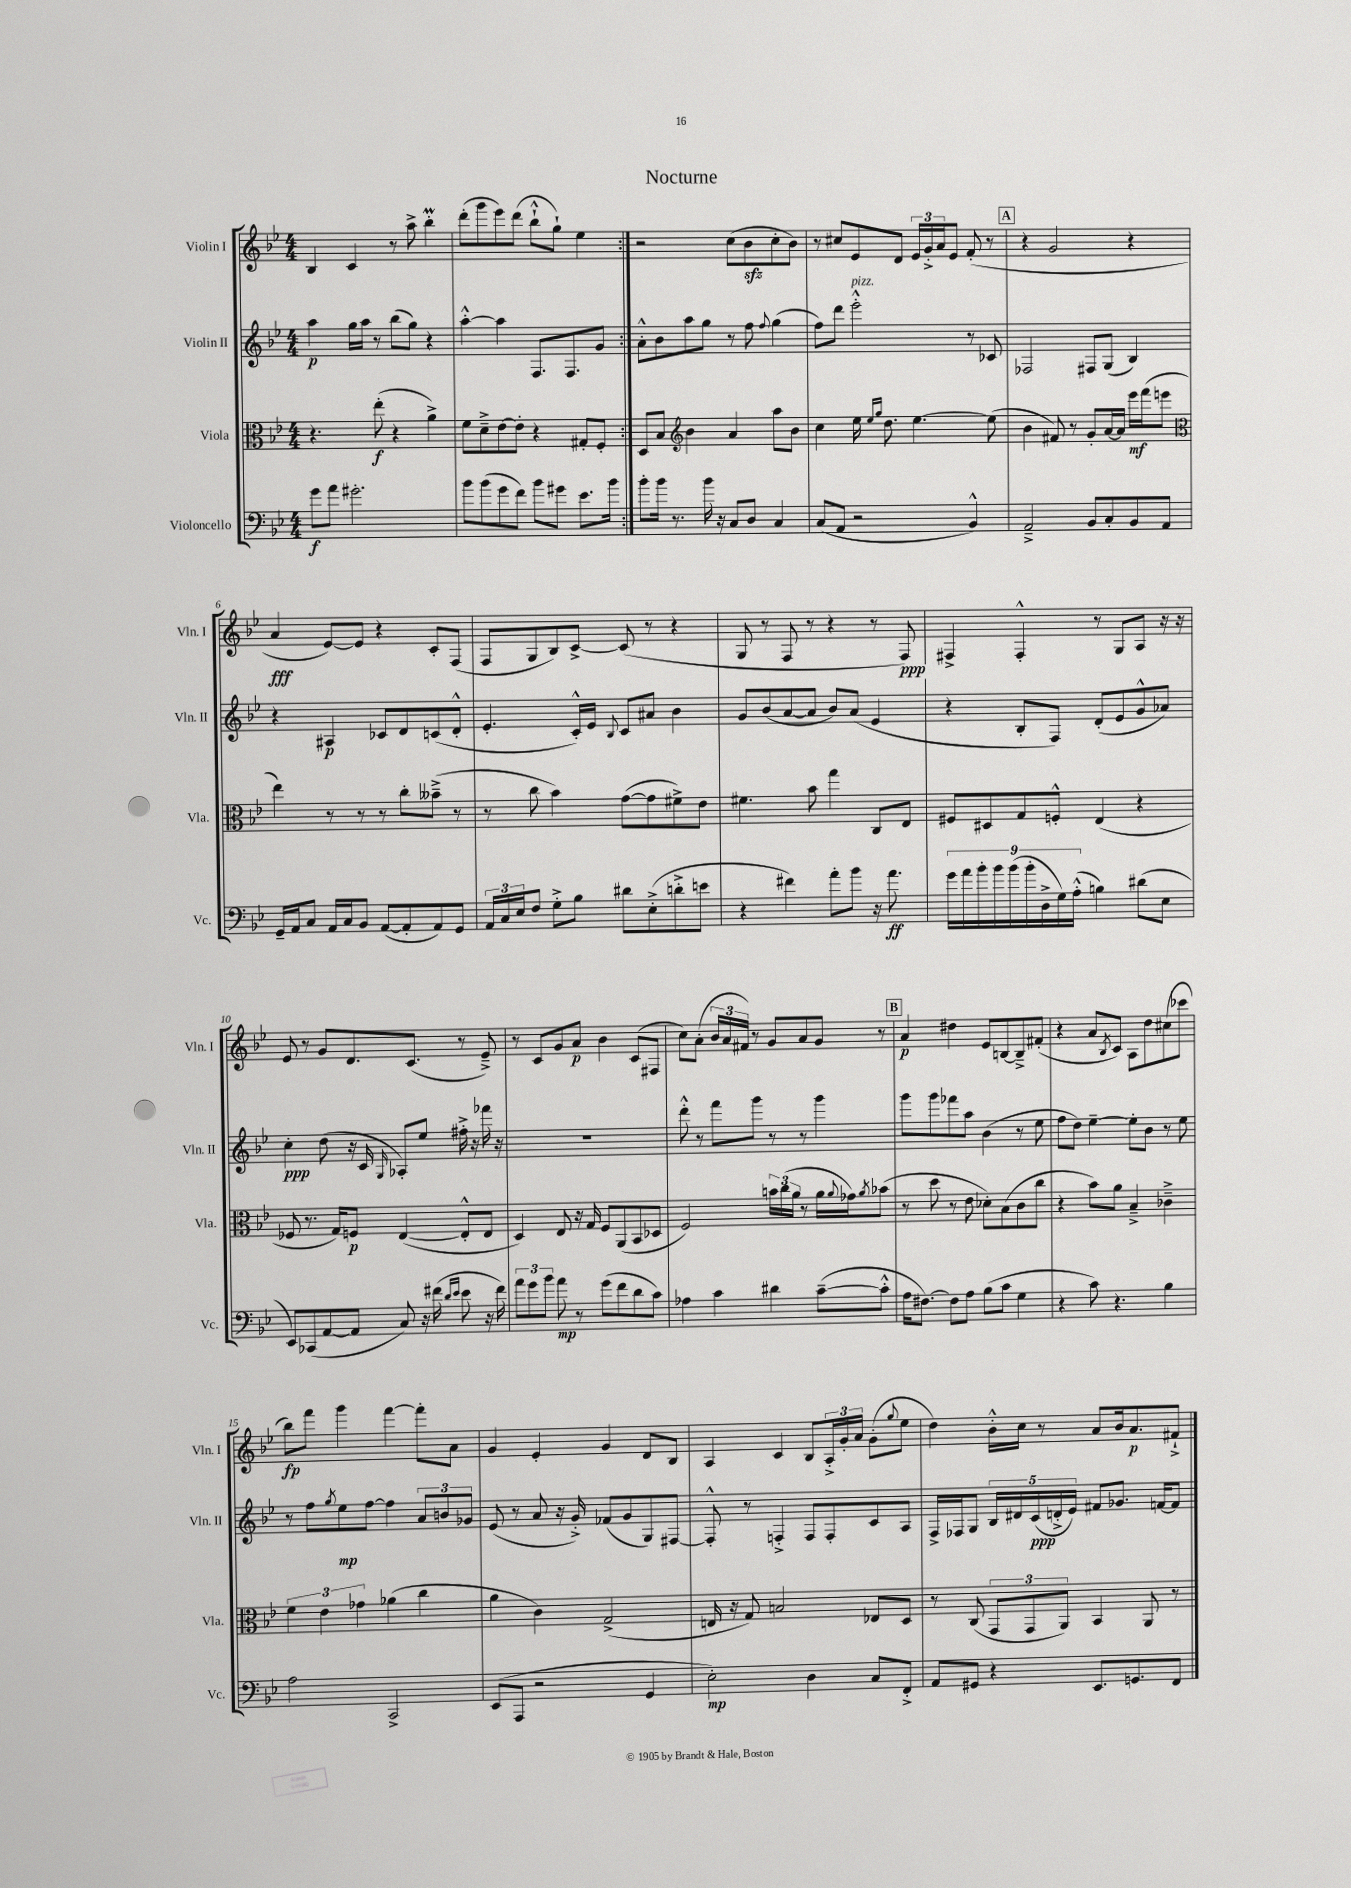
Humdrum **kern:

**kern	**dynam	**kern	**dynam	**kern	**dynam	**kern	**dynam
*part4	*part4	*part3	*part3	*part2	*part2	*part1	*part1
*staff4	*staff4	*staff3	*staff3	*staff2	*staff2	*staff1	*staff1
*I"Violoncello	*	*I"Viola	*	*I"Violin II	*	*I"Violin I	*
*I'Vc.	*	*I'Vla.	*	*I'Vln. II	*	*I'Vln. I	*
*clefF4	*	*clefC3	*	*clefG2	*	*clefG2	*
*k[b-e-]	*	*k[b-e-]	*	*k[b-e-]	*	*k[b-e-]	*
*M4/4	*	*M4/4	*	*M4/4	*	*M4/4	*
=1	=1	=1	=1	=1	=1	=1	=1
8g\L	f	4.r	.	4aa\	p	4B-/	.
8a\J	.	.	.	.	.	.	.
2.g#X'\	.	.	.	16gg\LL	.	4c/	.
.	.	.	.	16aa\JJ	.	.	.
.	.	(8ee-'\	f	8r	.	.	.
.	.	4r	.	(8bb-\L	.	8r	.
.	.	.	.	8gg\J)	.	8aa^\	.
.	.	4a^\)	.	4r	.	4bb-M'\	.
=2	=2	=2	=2	=2	=2	=2	=2
8b-\L	.	8f\L	.	[4aa'^^\	.	(8ddd'\L	.
(8b-\	.	8d~^\	.	.	.	8ggg\	.
8g\	.	[8e-\	.	4aa\]	.	8eee-\)	.
8f\J)	.	8e-'\J]	.	.	.	(8ddd\J	.
8b-\L	.	4r	.	8.F/L	.	8bb-`^^\L	.
8g#X\J	.	.	.	.	.	8gg`\J)	.
.	.	.	.	8.F/	.	.	.
8.e-\L	.	8G#X'/L	.	.	.	4ee-\	.
.	.	8F'/J	.	8g/J	.	.	.
16b-\Jk	.	.	.	.	.	.	.
=3:|!	=3:|!	=3:|!	=3:|!	=3:|!	=3:|!	=3:|!	=3:|!
8b-'\L	.	8D/L	.	8a'^^\L	.	2r	.
16b-\Jk	.	8B-/J	.	8b-\	.	.	.
8.r	.	.	.	.	.	.	.
*	*	*clefG2	*	*	*	*	*
.	.	4b-\	.	8aa\	.	.	.
16b-\	.	.	.	8gg\J	.	.	.
16r	.	.	.	.	.	.	.
8C/L	.	4a/	.	8r	.	(8cc\L	.
8D/J	.	.	.	8ff\	.	8b-zz\	.
.	.	.	.	8qqff/	.	.	.
4C/	.	8aa\L	.	(4gg\	.	8cc'\	.
.	.	8b-\J	.	.	.	8b-\J)	.
=4	=4	=4	=4	=4	=4	=4	=4
(8C/L	.	4cc\	.	8ff\L)	.	8r	.
8AA/J	.	.	.	8ddd\J	.	8cc#X/L	.
!	!	!	!	!LO:TX:a:i:t=pizz.	!	!	!
2r	.	16ee-\	.	2eee-'^^\	.	8e-/	.
.	.	16qqee-/LL	.	.	.	.	.
.	.	16qqgg/JJ	.	.	.	.	.
.	.	8.dd\	.	.	.	.	.
.	.	.	.	.	.	8d/J	.
.	.	[4.ee-\	.	.	.	24e-/LL	.
.	.	.	.	.	.	24g'^/	.
.	.	.	.	.	.	24a/J	.
.	.	.	.	.	.	8e-/J	.
4BB-^^/)	.	.	.	8r	.	(8f'/	.
.	.	(8ee-\]	.	8c-X/	.	8r	.
!!LO:REH:place=s1:t=A
=5	=5	=5	=5	=5	=5	=5	=5
2AA~^/	.	4b-\	.	2F-X/	.	4r	.
.	.	8f#X/)	.	.	.	2g/	.
.	.	8r	.	.	.	.	.
8BB-/L	.	8g'/L	.	8F#X/L	.	.	.
8C'/	.	[16a/L	.	(8G/J	.	.	.
.	.	16a/JJ]	.	.	.	.	.
8BB-/	.	16eee-\LL	mf	4B-/)	.	4r	.
.	.	(16fff\J	.	.	.	.	.
8AA/J	.	8eeen\J	.	.	.	.	.
!!LO:LB:g=z
=6	=6	=6	=6	=6	=6	=6	=6
*	*	*clefC3	*	*	*	*	*
16GG~/LL	.	4ee-\)	.	4r	.	4a/	fff
16AA/J	.	.	.	.	.	.	.
8C/J	.	.	.	.	.	.	.
16AA/LL	.	8r	.	4A#X/	p	[8e-/L)	.
16C/J	.	.	.	.	.	.	.
8BB-/J	.	8r	.	.	.	8e-/J]	.
([8AA/L	.	8r	.	8c-X/L	.	4r	.
8AA'/]	.	8cc'\L	.	8d/	.	.	.
8AA/)	.	(8b--X~^\J	.	(8cn/	.	8c'/L	.
8GG/J	.	8r	.	8d'^^/J	.	(8F/J	.
=7	=7	=7	=7	=7	=7	=7	=7
24AA/LL	.	8r	.	4.e-'/	.	8F/L	.
24C/	.	.	.	.	.	.	.
24E-/J	.	.	.	.	.	.	.
8F/J	.	8cc\	.	.	.	8G/	.
8G'^\L	.	4b-\)	.	.	.	8B-/)	.
8B-\J	.	.	.	16c'^^/LL)	.	[8c^/J	.
.	.	.	.	16e-/JJ	.	.	.
.	.	.	.	8qqB-/	.	.	.
8d#X\L	.	([8g\L	.	8c/L	.	(8c/]	.
(8E-'^\	.	8g\]	.	8a#X/J	.	8r	.
8dn'^\	.	8f#X^\)	.	4b-\	.	4r	.
8en\J	.	8e-\J	.	.	.	.	.
=8	=8	=8	=8	=8	=8	=8	=8
4r	.	4.f#X\	.	8g/L	.	8G/	.
.	.	.	.	(8b-/	.	8r	.
4f#X\)	.	.	.	[8a/	.	8F/	.
.	.	8b-\	.	8a/J]	.	8r	.
8a'\L	.	4gg\	.	8b-/L)	.	4r	.
8b-\J	.	.	.	(8a/J	.	.	.
16r	.	8C/L	.	4e-/	.	8r	.
8.a\	ff	.	.	.	.	.	.
.	.	8E-/J	.	.	.	8F/)	ppp
=9	=9	=9	=9	=9	=9	=9	=9
18g\LL	.	8F#X/L	.	4r	.	4F#X^/	.
18a\	.	.	.	.	.	.	.
18b-'\	.	.	.	.	.	.	.
.	.	8D#X/	.	.	.	.	.
18b-\	.	.	.	.	.	.	.
(18b-\	.	.	.	.	.	.	.
.	.	8G/	.	8B-'/L	.	4F#'^^/	.
18b-'\	.	.	.	.	.	.	.
18D^\	.	.	.	.	.	.	.
.	.	8Fn'^^/J	.	8F/J)	.	.	.
18G\)	.	.	.	.	.	.	.
(18A'^^\JJ	.	.	.	.	.	.	.
4Bn\)	.	(4E-/	.	(8d'/L	.	8r	.
.	.	.	.	8e-/	.	8G/L	.
(8d#X\L	.	4r	.	8g^^/	.	8A/J	.
8E-\J	.	.	.	8a-X/J)	.	16r	.
.	.	.	.	.	.	16r	.
!!LO:LB:g=z
=10	=10	=10	=10	=10	=10	=10	=10
8EE-/L)	.	8F-X/	.	4cc'\	ppp	8e-/	.
(8CC-X/	.	8.r	.	.	.	8r	.
[8AA/	.	.	.	(8dd\	.	8g/L	.
.	.	16G/KL)	.	.	.	.	.
8AA/J]	.	8Fn/J	p	16r	.	8.d/	.
.	.	.	.	16c/	.	.	.
.	.	.	.	16qqG/	.	.	.
8C/)	.	([4E-/	.	8A-X'/L)	.	.	.
.	.	.	.	.	.	(8.c/J	.
16r	.	.	.	8ee-/J	.	.	.
(16f#X\	.	.	.	.	.	.	.
16qqd/LL	.	.	.	.	.	.	.
16qqe-/JJ	.	.	.	.	.	.	.
8e-\	.	8E-'^^/L]	.	16ff#X'^\	.	8r	.
.	.	.	.	16r	.	.	.
16r	.	8E-/J	.	16fff-X\	.	8e-~^/)	.
16f#\)	.	.	.	16r	.	.	.
=11	=11	=11	=11	=11	=11	=11	=11
12a\L	.	4D/)	.	1r	.	8r	.
12g\	.	.	.	.	.	.	.
.	.	.	.	.	.	8c/L	.
12b-\J	.	.	.	.	.	.	.
8a\	mp	8E-/	.	.	.	8g/	.
8r	.	16r	.	.	.	8a/J	p
.	.	16G/	.	.	.	.	.
(8g\L	.	8F/L	.	.	.	4b-\	.
8f\	.	(8AA/	.	.	.	.	.
8d\	.	8BB-/	.	.	.	(8c/L	.
8c\J)	.	8D-X/J	.	.	.	8F#X/J	.
=12	=12	=12	=12	=12	=12	=12	=12
4A-X\	.	2F/)	.	8ddd'^^\	.	8cc\L)	.
.	.	.	.	8r	.	(8a'\J	.
4c\	.	.	.	8fff\L	.	24b-/LL	.
.	.	.	.	.	.	24a/	.
.	.	.	.	.	.	24f#X/JJ)	.
.	.	.	.	8ggg\J	.	8r	.
4d#X\	.	24bn\LL	.	8r	.	8g/L	.
.	.	(24cc\	.	.	.	.	.
.	.	24a\JJ	.	.	.	.	.
.	.	8r	.	8r	.	8a/	.
([8c~\L	.	16a\LL	.	4ggg\	.	8g/J	.
.	.	8qqa/	.	.	.	.	.
.	.	16g-X\J)	.	.	.	.	.
.	.	8qa/	.	.	.	.	.
8c'^^\J]	.	(8b-X\J	.	.	.	8r	.
!!LO:REH:place=s1:t=B
=13	=13	=13	=13	=13	=13	=13	=13
16A\KL	.	8r	.	8ggg\L	.	4a/	p
[8.F#X\J)	.	.	.	.	.	.	.
.	.	8dd\	.	8ggg\	.	.	.
8F#\L]	.	8r	.	8fff-X\	.	4dd#X\	.
8A\J	.	8e-\	.	8aa\J	.	.	.
(8B-\L	.	8d-X'\L)	.	(4b-\	.	8e-/L	.
8c\J	.	(8B-\	.	.	.	[8Bn/	.
4G\	.	8c\	.	8r	.	8B~^/]	.
.	.	8cc\J	.	8ee-\	.	(8f#X'/J	.
=14	=14	=14	=14	=14	=14	=14	=14
4r	.	4r	.	8ff\L	.	4r	.
.	.	.	.	8dd\J)	.	.	.
8c\)	.	8b-\L)	.	[4ee-~\	.	8a/L	.
.	.	.	.	.	.	8qB-/	.
4.r	.	8a\J	.	.	.	8c/J)	.
.	.	4B-~^/	.	8ee-'\L]	.	8A\L	.
.	.	.	.	8b-\J	.	8dd\	.
4B-\	.	4c-X~^\	.	8r	.	(8cc#X\	.
.	.	.	.	8ee-\	.	8ccc-X\J	.
!!LO:LB:g=z
=15	=15	=15	=15	=15	=15	=15	=15
2A\	.	6f\	.	8r	.	8bb-\L)	fp
.	.	.	.	8ff\L	.	8fff\J	.
.	.	6e-\	.	.	.	.	.
.	.	.	.	8qgg/	.	.	.
.	.	.	.	8ee-\	mp	4ggg\	.
.	.	6g-X\	.	.	.	.	.
.	.	.	.	[8ff\J	.	.	.
2CC^/	.	(4a-X\	.	4ff\]	.	[4fff\	.
.	.	4cc\	.	12a/L	.	8fff'\L]	.
.	.	.	.	12bn/	.	.	.
.	.	.	.	.	.	8a\J	.
.	.	.	.	12g-X/J	.	.	.
=16	=16	=16	=16	=16	=16	=16	=16
(8EE-/L	.	4a\	.	(8e-/	.	4g/	.
8AAA/J	.	.	.	8r	.	.	.
2r	.	4c\)	.	8a/	.	4e-'/	.
.	.	.	.	16r	.	.	.
.	.	.	.	16g'^/)	.	.	.
.	.	(2G^/	.	(8f-X/L	.	4g/	.
.	.	.	.	8g/	.	.	.
4GG/	.	.	.	8G/)	.	8d/L	.
.	.	.	.	[8F#X/J	.	8B-/J	.
=17	=17	=17	=17	=17	=17	=17	=17
2E-'\)	mp	16En/	.	8F#'^^/]	.	4A/	.
.	.	16r	.	.	.	.	.
.	.	8G/)	.	8r	.	.	.
.	.	2Bn/	.	4Fn'^/	.	4c/	.
4D\	.	.	.	8F/L	.	8B-/L	.
.	.	.	.	8F'/	.	24A'^/L	.
.	.	.	.	.	.	24g'/	.
.	.	.	.	.	.	24a/JJ	.
8C/L	.	8E-X/L	.	8c/	.	(8g'\L	.
.	.	.	.	.	.	8qqgg/	.
8FF'^/J	.	8D/J	.	8A/J	.	8ee-\J	.
=18	=18	=18	=18	=18	=18	=18	=18
8AA/L	.	8r	.	16F^/LL	.	4dd\)	.
.	.	.	.	16F-X/J	.	.	.
8GG#X/J	.	(8C/	.	8G/J	.	.	.
4r	.	12GG/L	.	20B-/LL	.	16b-'^^\LL	.
.	.	.	.	20d#X/	.	.	.
.	.	.	.	.	.	16cc\JJ	.
.	.	12GG/	.	.	.	.	.
.	.	.	.	(20c/	ppp	.	.
.	.	.	.	.	.	8r	.
.	.	.	.	20dn'^/	.	.	.
.	.	12AA/J)	.	.	.	.	.
.	.	.	.	20e-/JJ)	.	.	.
8.EE-/L	.	4BB-/	.	8f#X/L	.	8a/L	.
.	.	.	.	8.g-X/J	.	16b-/k	.
8.GGn/	.	.	.	.	.	8.a/	p
.	.	8AA/	.	.	.	.	.
.	.	.	.	[16fn/KL	.	.	.
8FF/J	.	8r	.	8f/J]	.	8f#X`^/J	.
==	==	==	==	==	==	==	==
*-	*-	*-	*-	*-	*-	*-	*-
